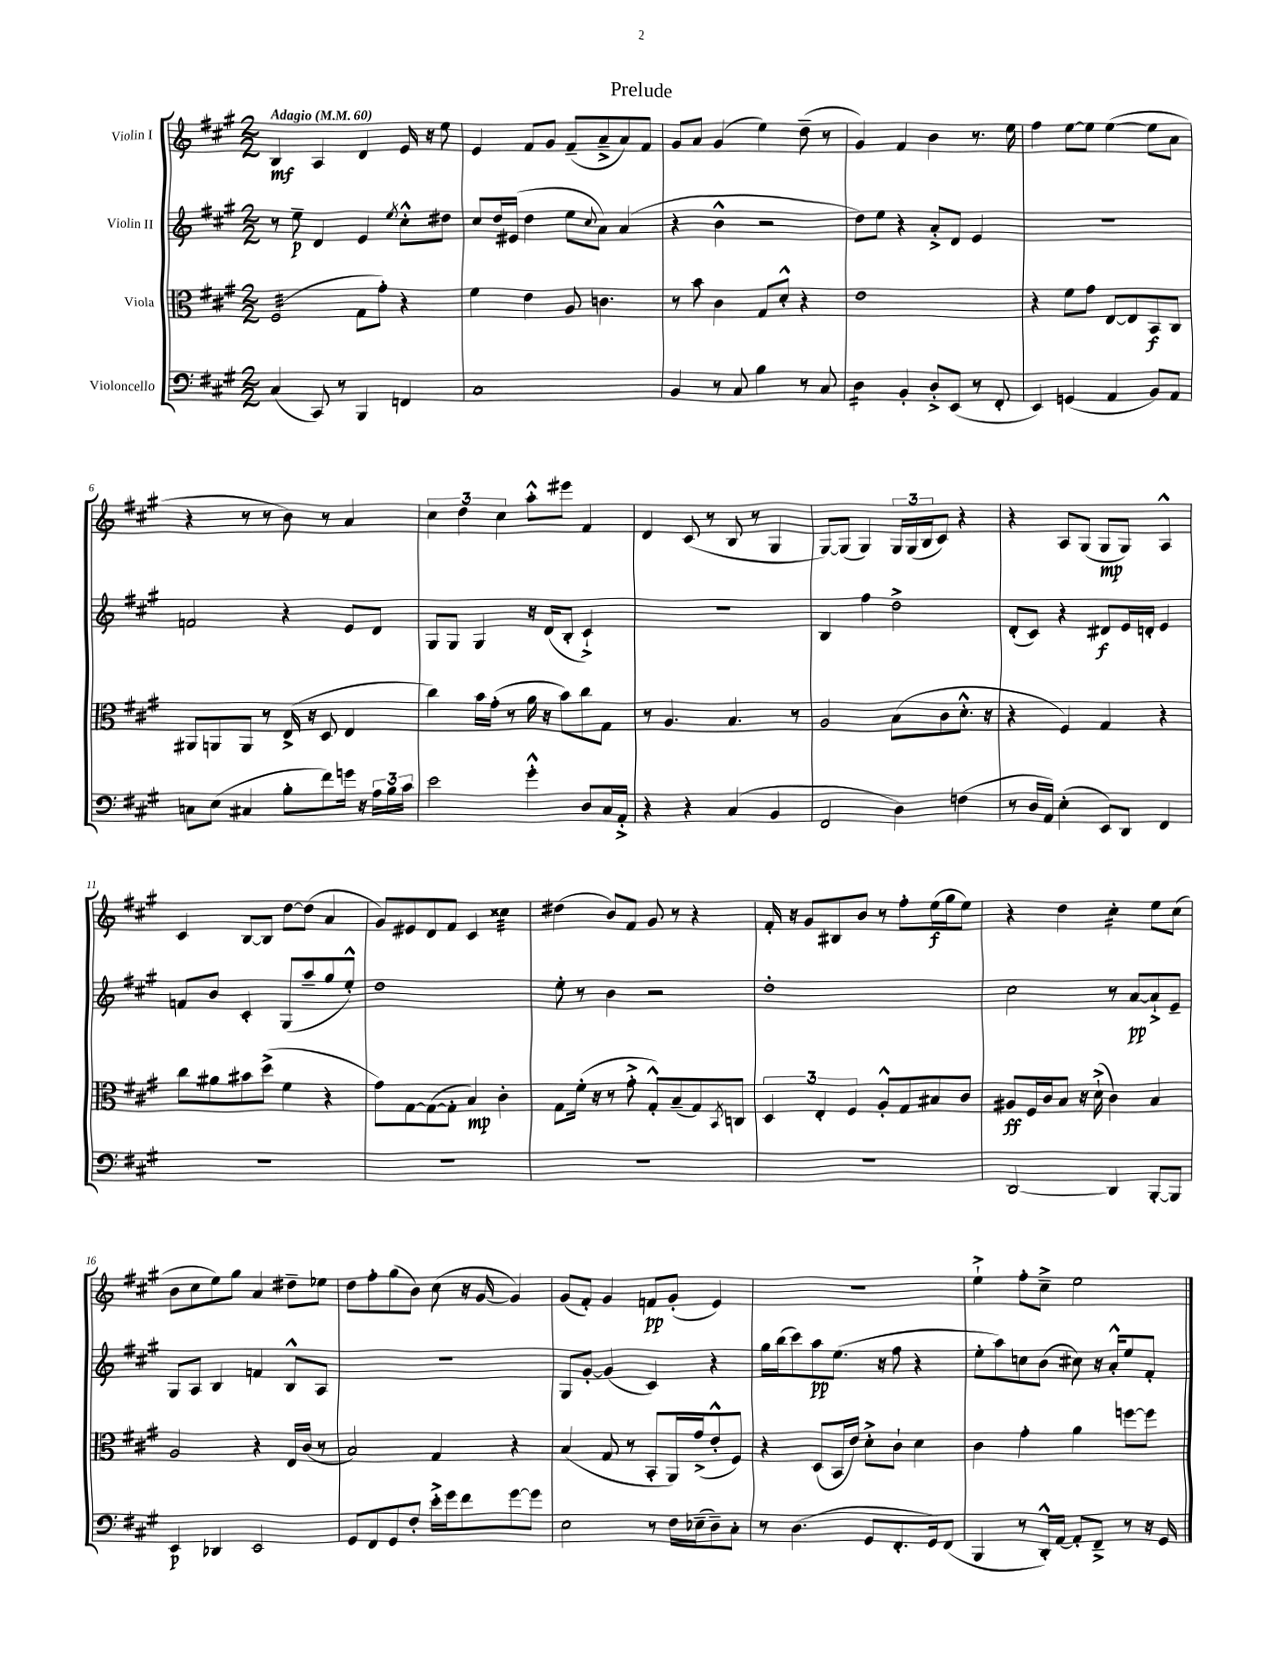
\header { title = "Prelude" }
<<
\new StaffGroup <<
\new Staff = "s0" \with { instrumentName = "Violin I" } {
    \clef treble \key a \major \numericTimeSignature \time 2/2 \tempo "Adagio" 4 = 60
    b4\mf a4 d'4 e'16 r16 e''8 |
    e'4 fis'8 gis'8 fis'8--( a'8---> a'8) fis'8 |
    gis'8 a'8 gis'4( e''4) d''8--( r8 |
    gis'4) fis'4 b'4 r8. e''16 |
    fis''4 e''8~ e''8 e''4~( e''8 a'8 |
    r4 r8 r8 b'8) r8 a'4 |
    \tuplet 3/2 { cis''4 d''4 cis''4 } a''8-.-^ eis'''8 fis'4 |
    d'4 cis'8( r8 b8 r8 gis4 |
    gis8~) gis8( gis4) \tuplet 3/2 { gis16 gis16( b16 } cis'8) r4 |
    r4 a8 gis8( gis8\mp gis8) a4-^ |
    cis'4 b8~ b8 d''8~ d''8( a'4 |
    gis'8) eis'8 d'8 fis'8 cis'4 cisis''4:32 |
    dis''4( b'8) fis'8 gis'8 r8 r4 |
    fis'16-. r16 gis'8 bis8 b'8 r8 fis''8-. e''16\f( gis''16 e''8) |
    r4 d''4 cis''4:16-. e''8 cis''8( |
    b'8 cis''8 e''8) gis''8 a'4 dis''8-- ees''8 |
    d''8 fis''8-. gis''8( b'8) cis''8( r16 gis'16~ gis'4) |
    gis'8( fis'8-.) gis'4 f'8\pp gis'8-.( e'4) |
    r1 |
    e''4-!-> fis''8-. cis''8---> e''2 \bar "|." |
}
\new Staff = "s1" \with { instrumentName = "Violin II" } {
    \clef treble \key a \major \numericTimeSignature \time 2/2
    r8 e''8--\p d'4 e'4 \acciaccatura { e''8 } cis''8-.-^ dis''8 |
    cis''8 d''16 eis'16( d''4 e''8 \appoggiatura { cis''8 } a'8) a'4( |
    r4 b'4-^ r2 |
    d''8) e''8 r4 a'8-.-> d'8 e'4 |
    R1 |
    f'2 r4 e'8 d'8 |
    gis8 gis8 gis4 r16 d'16( b8-. cis'4-!->) |
    R1 |
    b4 fis''4 d''2-> |
    d'8-.( cis'8) r4 dis'8\f e'16 d'16-. e'4 |
    f'8 b'8 cis'4-. gis8( a''8-- gis''8 e''8-.-^) |
    d''1 |
    e''8-. r8 b'4 r2 |
    d''1-. |
    cis''2 r8 a'8~\pp a'8-!-> e'8-- |
    gis8 a8 b4 f'4 b8-^ a8 |
    r1 |
    gis8 gis'8~-. gis'4( cis'4) r4 |
    gis''16 b''16( cis'''8) a''8\pp e''8.( r16 fis''8 r4 |
    e''8-. a''8) c''8 b'8( cis''8) r16 a'16-.-^ e''8 fis'8-. \bar "|." |
}
\new Staff = "s2" \with { instrumentName = "Viola" } {
    \clef alto \key a \major \numericTimeSignature \time 2/2
    fis2:32( gis8 gis'8-.) r4 |
    fis'4 e'4 a8 c'4. |
    r8 b'8 cis'4 gis8 d'8-.-^ r4 |
    e'1 |
    r4 fis'8 gis'8 e8~ e8 b,8\f cis8 |
    ais,8 a,8 a,8 r8 e16->( r16 d8 e4 |
    cis''4) b'16 gis'16-.( r8 a'16 r16 b'8) cis''8 gis8 |
    r8 a4. b4. r8 |
    a2 b8( cis'8 d'8.-.-^ r16 |
    r4 fis4) gis4 r4 |
    cis''8 ais'8 bis'8 d''8->( fis'4 r4 |
    gis'8) gis8~ gis8~( gis8-. b4\mp) cis'4-. |
    gis8 fis'16-.( r16 r8 gis'8-.-> gis8-.-^) b8--( gis8) \acciaccatura { b,8 } c8 |
    \tuplet 3/2 { d4 e4-. fis4 } a8-.-^ gis8 bis8 cis'8 |
    ais8\ff fis16 cis'16 b8 r16 d'16-!->( cis'4) b4 |
    a2 r4 e16 cis'16( r8 |
    b2) gis4 r4 |
    b4( gis8 r8 b,8-. a,16) gis'16->( e'8-.-^ fis8) |
    r4 d8( b,16 e'16) d'8-.-> cis'8-! d'4 |
    cis'4 gis'4-. a'4 f''8~ f''8 \bar "|." |
}
\new Staff = "s3" \with { instrumentName = "Violoncello" } {
    \clef bass \key a \major \numericTimeSignature \time 2/2
    cis4( cis,8) r8 b,,4 f,4 |
    cis1 |
    b,4 r8 cis8 b4 r8 cis8 |
    d4:16 b,4-. d8-.-> e,8( r8 fis,8-. |
    e,4) g,4( a,4 b,8) a,8 |
    c8 e8( cis4 b8-. fis'8) g'16 r16 \tuplet 3/2 { a16 b16 cis'16 } |
    e'2 gis'4-.-^ d8 cis16 a,16-.-> |
    r4 r4 cis4( b,4 |
    fis,2 d4) f4( |
    r8 d16 a,16) e4-.( e,8) d,8 fis,4 |
    R1 |
    R1 |
    R1 |
    R1 |
    d,2~ d,4 b,,8~-. b,,8 |
    e,4\p des,4 e,2 |
    gis,8 fis,8 gis,8 fis8-. e'16-.-> gis'16 fis'8 gis'8~ gis'8 |
    e2 r8 fis16 ees16--( d8--) cis8-. |
    r8 d4.( gis,8 fis,8.-. gis,16) fis,8( |
    b,,4 r8 d,16-.-^) a,16~ a,8-. fis,8---> r8 r16 gis,16 \bar "|." |
}
>>
>>
